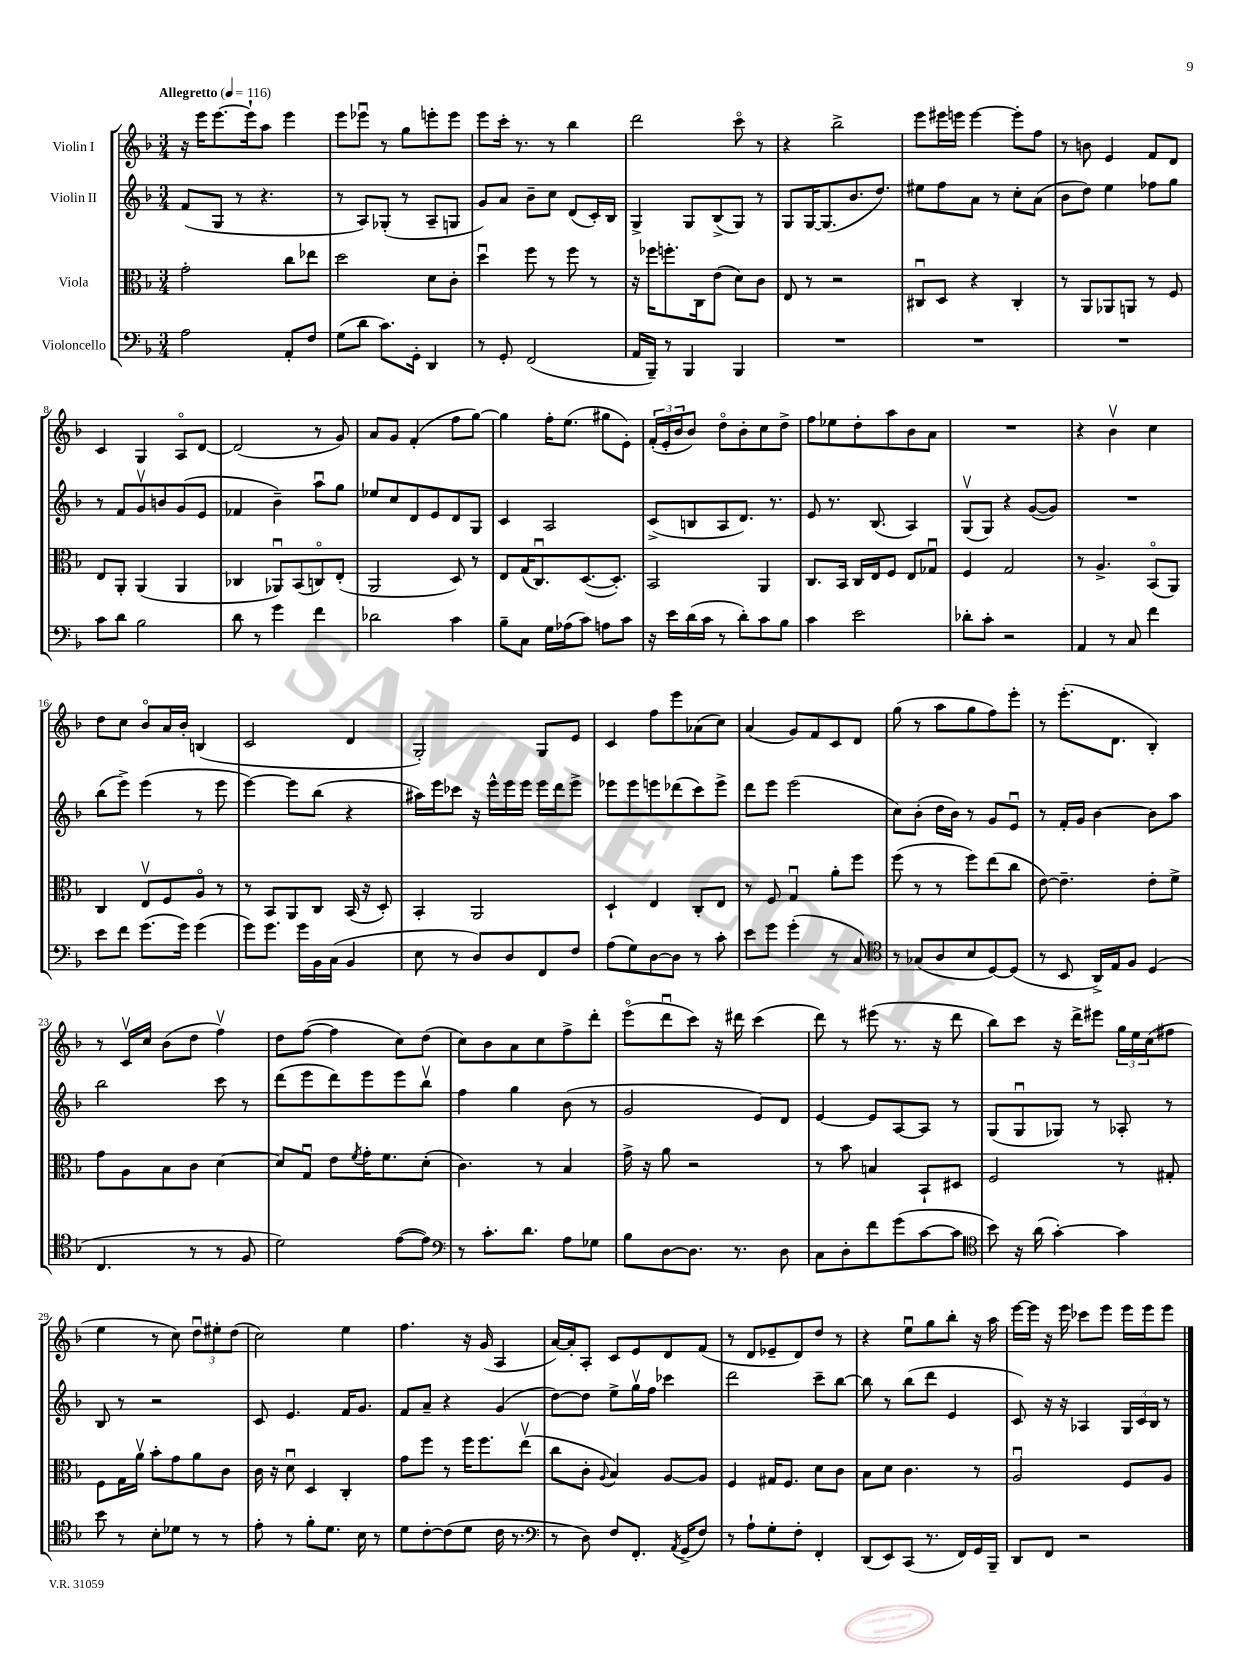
<<
\new StaffGroup <<
\new Staff = "s0" \with { instrumentName = "Violin I" } {
    \clef treble \key f \major \numericTimeSignature \time 3/4 \tempo "Allegretto" 4 = 116
    r16 e'''16 e'''8.~ e'''16-! a''8 e'''4 |
    e'''8 ees'''8\downbow r8 g''8 e'''8-. e'''8 |
    e'''8 c'''16-. r8. r8 bes''4 |
    d'''2 c'''8\flageolet r8 |
    r4 bes''2-> |
    e'''8 eis'''16 e'''16 e'''4~ e'''8-. f''8 |
    r8 b'8 e'4 f'8 d'8 |
    c'4 g4 a8\flageolet d'8~ |
    d'2( r8 g'8) |
    a'8 g'8 f'4-.( f''8 g''8~) |
    g''4 f''16-. e''8.( gis''8 e'8-.) |
    \tuplet 3/2 { f'16-.( e'16-. bes'16 } bes'8) d''8\flageolet bes'8-. c''8 d''8-> |
    f''8 ees''8 d''8-. a''8 bes'8 a'8 |
    R2. |
    r4 bes'4\upbow c''4 |
    d''8 c''8 bes'8\flageolet a'16 bes'16-. b4( |
    c'2 d'4 |
    g2-.) g8 e'8 |
    c'4 f''8 e'''8 aes'8( c''8) |
    a'4( g'8) f'8 c'8 d'8 |
    g''8( r8 a''8 g''8 f''8) e'''8-. |
    r8 e'''8.-.( d'8. bes4-.) |
    r8 c'16\upbow c''16 bes'8( d''8 f''4\upbow) |
    d''8 f''8~( f''4 c''8) d''8( |
    c''8) bes'8 a'8 c''8 f''8-> d'''8-. |
    e'''8\flageolet( d'''8\downbow c'''8) r16 dis'''16 c'''4( |
    d'''8) r8 eis'''8( r8. r16 d'''8 |
    bes''8) c'''8 r16 d'''16-> eis'''8 \tuplet 3/2 { g''16 e''16 c''16( } fis''8 |
    e''4 r8 c''8) \tuplet 3/2 { d''8\downbow eis''8-. d''8( } |
    c''2) e''4 |
    f''4. r16 g'16( a4 |
    a'16~) a'16-. a8-. c'8 e'8 d'8 f'8( |
    r8 d'8 ees'8-- d'8) d''8 r8 |
    r4 e''8\downbow g''8 bes''8-. r16 a''16 |
    e'''16~ e'''16 r16 e'''16 ces'''8 e'''8 e'''16 e'''16 e'''8 \bar "|." |
}
\new Staff = "s1" \with { instrumentName = "Violin II" } {
    \clef treble \key f \major \numericTimeSignature \time 3/4
    f'8( g8 r8 r4. |
    r8 a8) ges8-.( r8 a8-- g8 |
    g'8) a'8 bes'8-- c''8 d'8( c'16-.) bes16 |
    g4-> g8 bes8->( g8) r8 |
    g8 g16~ g8.( bes'8. d''8.) |
    eis''8 f''8 a'8 r8 c''8-. a'8( |
    bes'8 d''8) e''4 fes''8 g''8 |
    r8 f'8 g'8\upbow b'8 g'8( e'8 |
    fes'4 bes'4--) a''8\downbow g''8 |
    ees''8 c''8 d'8 e'8 d'8 g8 |
    c'4 a2 |
    c'8->( b8 a8 d'8.) r8. |
    e'8 r8. bes8.( a4) |
    g8\upbow( g8) r4 g'8~( g'8) |
    R2. |
    bes''8( e'''8->) e'''4( r8 e'''8 |
    e'''4~) e'''8 bes''8( r4 |
    ais''16) e'''16 ces'''8 r16 e'''16-^ e'''16 e'''16 e'''16 d'''16 e'''8-> |
    ees'''8 ees'''8 e'''8 des'''8( c'''8) e'''8-> |
    d'''8 e'''8 e'''2( |
    c''8) bes'8-.( d''16 bes'16) r8 g'8 e'8\downbow |
    r8 f'16-. g'16 bes'4~ bes'8 a''8 |
    bes''2 c'''8 r8 |
    d'''8( e'''8 d'''8) e'''8 e'''8 bes''8\upbow |
    f''4 g''4 bes'8( r8 |
    g'2 e'8) d'8 |
    e'4~ e'8 a8~ a8 r8 |
    g8( g8\downbow ges8) r8 aes8-. r8 |
    bes8 r8 r2 |
    c'8 e'4. f'16 g'8. |
    f'8 a'8-- r4 g'4( |
    d''8~) d''8 e''8-> g''16\upbow f''16 ces'''4 |
    d'''2 c'''8-- bes''8~ |
    bes''8 r8 bes''8( d'''8 e'4 |
    c'8) r16 r16 aes4 \tuplet 3/2 { g16 c'16 bes16 } r8 \bar "|." |
}
\new Staff = "s2" \with { instrumentName = "Viola" } {
    \clef alto \key f \major \numericTimeSignature \time 3/4
    g'2-. c''8 ees''8 |
    d''2 d'8 c'8-. |
    d''4\downbow f''8 r8 f''8 r8 |
    r16 fes''16 f''8.-. c16 e'8( d'8) c'8 |
    e8 r8 r2 |
    cis8\downbow d8 r4 cis4-. |
    r8 a,8 aes,8 a,8 r8 f8 |
    e8 a,8-. a,4( a,4 |
    ces4 aes,8\downbow) bes,8( c8\flageolet) e8-.( |
    a,2 d8) r8 |
    e8 g16( c8.\downbow) d8.~( d8.-.) |
    bes,2 a,4 |
    c8. bes,16 c16 e16 f8 e8 ges8\downbow |
    f4 g2 |
    r8 a4.-> bes,8\flageolet( a,8) |
    c4 e8\upbow f8 a8\flageolet r8 |
    r8 bes,8 a,8 c8 bes,16( r16 d8-.) |
    bes,4-. a,2 |
    d4-! e4 c8-. e8 |
    r8 f8 g4\downbow a'8-. f''8 |
    f''8( r8 r8 f''8) e''8( c''8 |
    e'8~) e'4.-- e'8-. f'8-> |
    g'8 a8 bes8 c'8 d'4~ |
    d'8 g8\downbow e'8 \acciaccatura { f'8 } g'16-. f'8. d'8-.( |
    c'4.) r8 bes4 |
    g'16-> r16 a'8 r2 |
    r8 bes'8 b4 bes,8-! dis8 |
    f2 r8 gis8-. |
    f8 g16 a'16\upbow bes'8-. g'8 a'8 c'8 |
    c'16 r16 d'8\downbow d4 c4-. |
    g'8 f''8 r8 f''16 f''8. e''8\upbow( |
    c''8 c'8-. \appoggiatura { a8 } bes4) a8~ a8 |
    f4 gis16 f8. d'8 c'8 |
    bes8 d'8 c'4. r8 |
    a2\downbow f8 a8 \bar "|." |
}
\new Staff = "s3" \with { instrumentName = "Violoncello" } {
    \clef bass \key f \major \numericTimeSignature \time 3/4
    a2 a,8-. f8 |
    g8( d'8 c'8.) g,16-. d,4 |
    r8 g,8-. f,2( |
    a,16 bes,,16--) r8 bes,,4 bes,,4 |
    R2. |
    R2. |
    R2. |
    c'8 d'8 bes2 |
    d'8 r8 g'4 f'4 |
    des'2 c'4 |
    bes8-- c8 g16 aes16( c'8) a8 c'8 |
    r16 e'16 d'16( c'16 r8 d'8-.) c'8 bes8 |
    c'4 e'2 |
    des'8-. c'8-. r2 |
    a,4 r8 c8 f'4 |
    e'8 f'8 g'8.( g'16) g'4( |
    g'8) g'8. g'16 bes,16 c16( bes,4 |
    e8 r8 d8) d8 f,8 f8 |
    a8( g8) d8~ d8 r8 c'8-. |
    e'8 g'8 g'4-.( r8 c8) |
    \clef tenor r8 ges8( a8 bes8 d8~) d8( |
    r8 bes,8 a,16->) e16 f8 d4( |
    c4. r8 r8 f8 |
    d'2) e'8~( e'8) |
    \clef bass r8 c'8.-. d'8. a8 ges8 |
    bes8 d8~ d8. r8. d8 |
    c8 d8-. f'8 g'8( c'8~ c'8 |
    \clef tenor bes'8) r16 a'16( g'4~-.) g'4 |
    bes'8 r8 bes8-. des'8 r8 r8 |
    e'8-. r8 f'8-. d'8. bes16 r8 |
    d'8 c'8~-. c'8( d'8 c'16 r8. |
    \clef bass r8 d8) f8 f,8.-. \acciaccatura { a,8 } g,16->( f8) |
    r8 a8-! g8-. f8-. f,4-. |
    d,8( e,8) c,8( r8. f,16) g,16 bes,,16-- |
    d,8 f,8 r2 \bar "|." |
}
>>
>>
